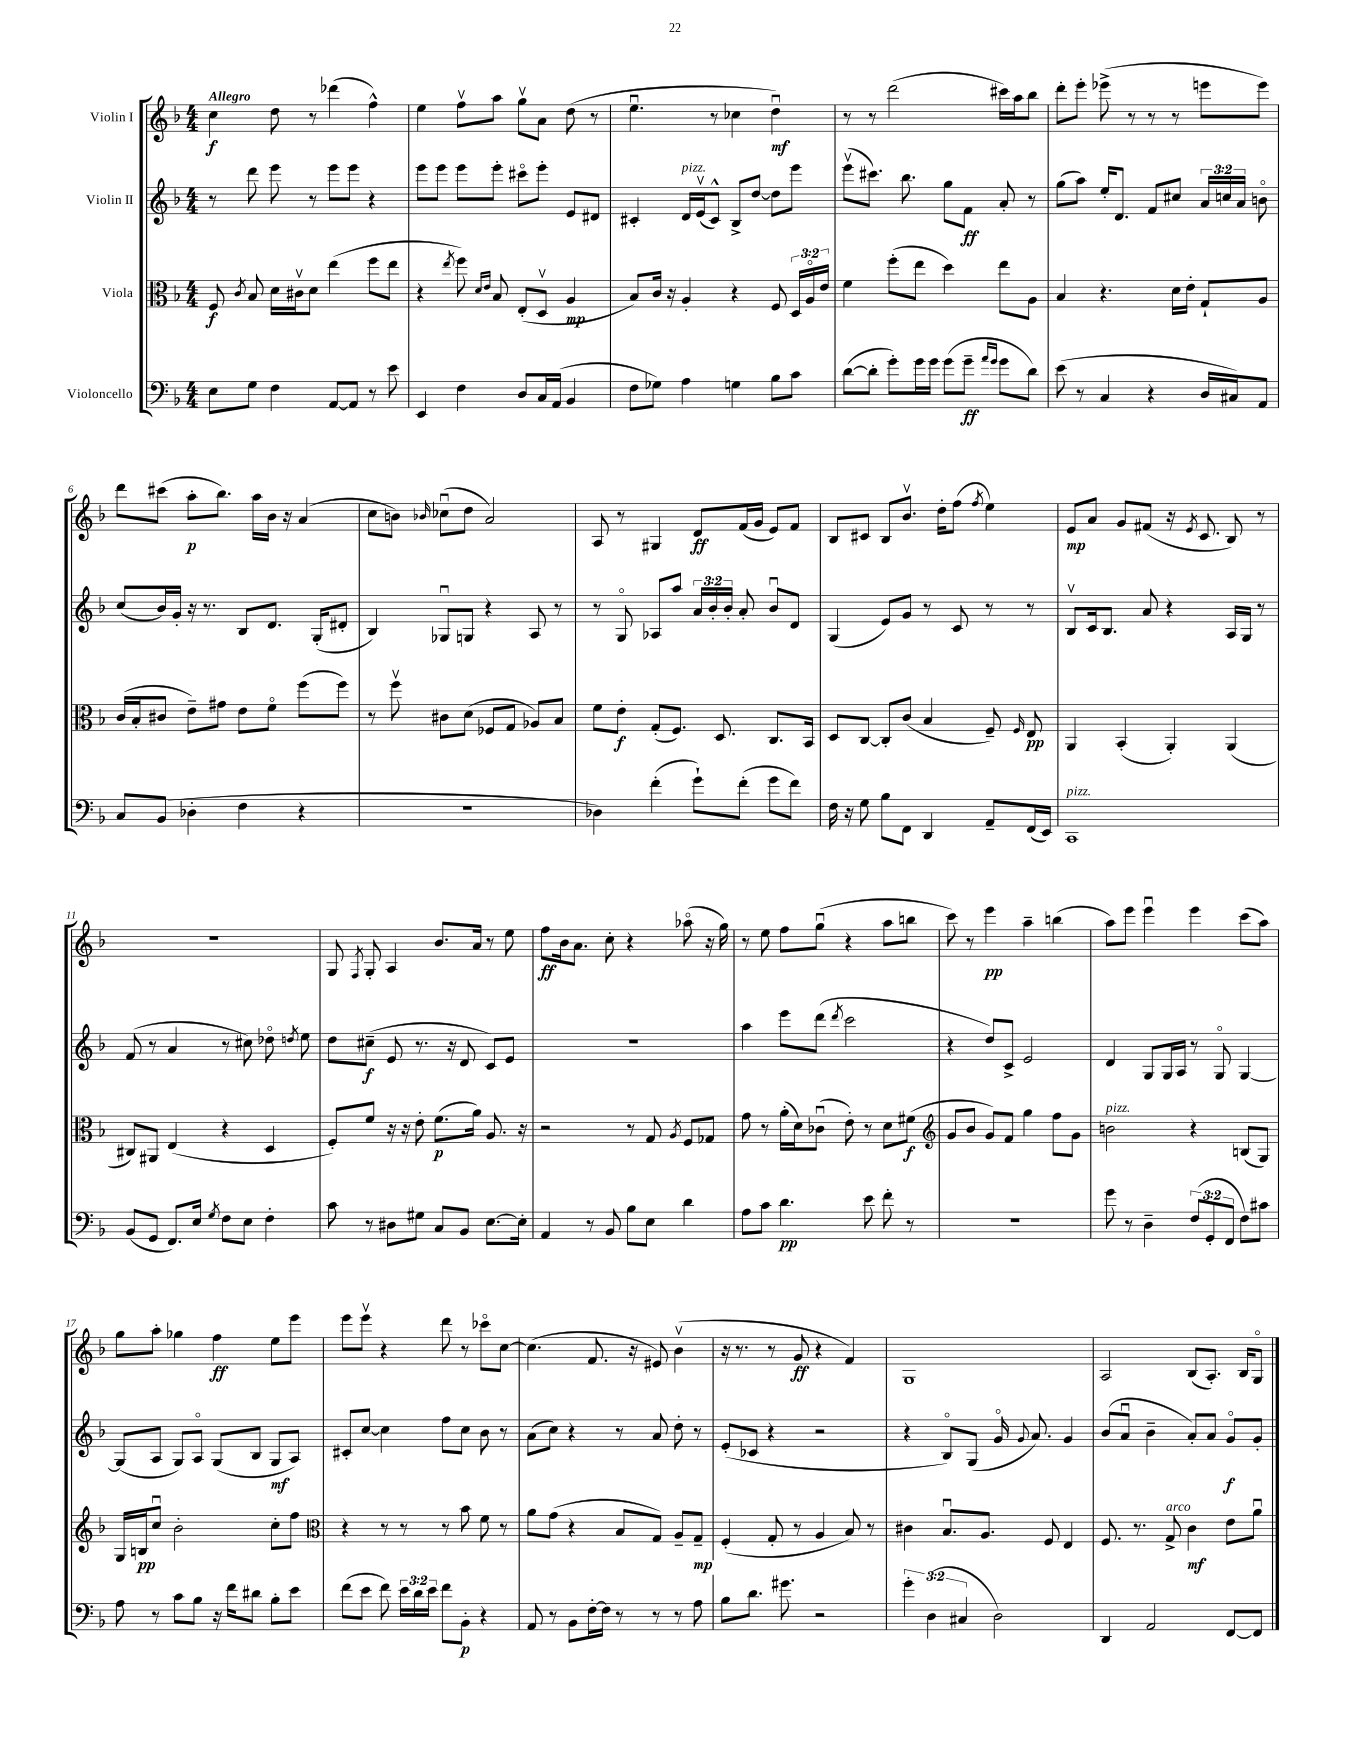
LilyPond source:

<<
\new StaffGroup <<
\new Staff = "s0" \with { instrumentName = "Violin I" } {
    \clef treble \key f \major \numericTimeSignature \time 4/4 \tempo "Allegro"
    \autoBeamOff c''4\f d''8 r8 des'''4( f''4-^) |
    e''4 f''8[\upbow a''8] g''8[\upbow a'8] d''8( r8 |
    e''4.\downbow r8 ces''4 d''4\downbow\mf) |
    r8 r8 d'''2( cis'''16[) a''16 bes''8] |
    d'''8[-. e'''8]-. ees'''8->( r8 r8 r8 e'''8[ e'''8]) |
    d'''8[ cis'''8]( a''8[-.\p bes''8.]) a''16[ bes'16] r16 a'4( |
    c''8[ b'8]) \grace { bes'16 } ces''8[\downbow( d''8] a'2) |
    a8 r8 gis4 d'8[\ff f'16( g'16] e'8[) f'8] |
    bes8[ cis'8] bes8[ bes'8.]\upbow d''16[-. f''8]( \acciaccatura { f''8 } e''4) |
    e'8[\mp a'8] g'8[ fis'8]( r16 \acciaccatura { e'8 } c'8. bes8) r8 |
    R1 |
    g8 \acciaccatura { f8 } g8-. a4 bes'8.[ a'16] r8 e''8 |
    f''8[\ff bes'16 a'8.] c''8-. r4 aes''8\flageolet( r16 g''16) |
    r8 e''8 f''8[ g''8]\downbow( r4 a''8[ b''8] |
    c'''8) r8 e'''4\pp a''4-- b''4( |
    a''8[) e'''8] e'''4\downbow e'''4 c'''8[( a''8]) |
    g''8[ a''8]-. ges''4 f''4\ff e''8[ e'''8] |
    e'''8[ e'''8]\upbow r4 d'''8 r8 ces'''8[\flageolet c''8]~ |
    c''4.( f'8. r16 eis'8) bes'4\upbow( |
    r16 r8. r8 g'8\ff r4 f'4) |
    g1 |
    a2 bes8[( a8.]-.) bes16[ g8]\flageolet \bar "|." |
}
\new Staff = "s1" \with { instrumentName = "Violin II" } {
    \clef treble \key f \major \numericTimeSignature \time 4/4 \override Staff.TupletNumber.text = #tuplet-number::calc-fraction-text
    \autoBeamOff r8 d'''8 e'''8 r8 e'''8[ e'''8] r4 |
    e'''8[ e'''8] e'''8[ e'''8]-. cis'''8[\flageolet e'''8]-. e'8[ dis'8] |
    cis'4-. d'16[^\markup { \italic "pizz." } e'16\upbow( cis'8]-^) bes8[-> d''8]~ d''8[ e'''8] |
    e'''8[\upbow( cis'''8.]) bes''8. g''8[ f'8]\ff a'8-. r8 |
    g''8[( a''8]) e''16[-. d'8.] f'8[ cis''8] \tuplet 3/2 { a'16[ c''16 a'16] } b'8\flageolet |
    c''8[( bes'16) g'16]-. r16 r8. bes8[ d'8.] g16[-.( dis'8]-. |
    bes4) ges8[\downbow g8] r4 a8 r8 |
    r8 g8\flageolet aes8[ a''8] \tuplet 3/2 { a'16[ bes'16-. bes'16]-. } a'8-. bes'8[\downbow d'8] |
    g4( e'8[) g'8] r8 c'8 r8 r8 |
    bes8[\upbow c'16 bes8.] a'8 r4 a16[ g16] r8 |
    f'8( r8 a'4 r8 cis''8) des''8\flageolet \acciaccatura { d''8 } e''8 |
    d''8[ cis''8]--\f( e'8 r8. r16 d'8 c'8[) e'8] |
    R1 |
    a''4 e'''8[ d'''8]( \acciaccatura { d'''8 } c'''2 |
    r4 d''8[) c'8]-> e'2 |
    d'4 g8[ g16 a16] r8 g8\flageolet g4~ |
    g8[( a8] g8[) a8]\flageolet g8[( bes8] g8[\mf a8]) |
    cis'8[-. c''8]~ c''4 f''8[ c''8] bes'8 r8 |
    a'8[( c''8]) r4 r8 a'8 d''8-. r8 |
    e'8[-.( ces'8] r4 r2 |
    r4 bes8[\flageolet) g8]( g'16\flageolet \appoggiatura { g'8 } a'8.) g'4 |
    bes'8[( a'8]\downbow bes'4-- a'8[-.) a'8] g'8[\flageolet\f g'8]-. \bar "|." |
}
\new Staff = "s2" \with { instrumentName = "Viola" } {
    \clef alto \key f \major \numericTimeSignature \time 4/4 \override Staff.TupletNumber.text = #tuplet-number::calc-fraction-text
    \autoBeamOff f8\f \acciaccatura { c'8 } bes8 d'16[ cis'16\upbow d'8] e''4( f''8[ e''8] |
    r4 \acciaccatura { e''8 } f''8) \grace { d'16[ e'16] } bes8 e8[-.( d8]\upbow a4\mp |
    bes8[) c'16] r16 a4-. r4 f8 \tuplet 3/2 { d16[ a16\flageolet e'16] } |
    f'4 f''8[-.( e''8] d''4) e''8[ a8] |
    bes4 r4. d'16[ e'16]-. g8[-! a8] |
    c'16[( bes16-. cis'8] e'8[--) gis'8] e'8[ f'8]\flageolet f''8[( f''8]) |
    r8 f''8\upbow cis'8[ d'8]( fes8[ g8] aes8[) bes8] |
    f'8[ e'8]-.\f g8[-.( f8.]) d8. c8.[ bes,16] |
    d8[ c8]~ c8[-. c'8]( bes4 f8--) \grace { f16 } e8\pp |
    a,4 bes,4-.( a,4-.) a,4( |
    cis8[) ais,8] e4( r4 d4 |
    f8[-.) f'8] r16 r16 e'8-. f'8.[\p( a'16]) a8. r16 |
    r2 r8 g8 \acciaccatura { a8 } f8[ ges8] |
    g'8 r8 a'16[-.( d'16) ces'8]\downbow( e'8-.) r8 d'8[ fis'8]\f( |
    \clef treble g'8[ bes'8] g'8[) f'8] g''4 f''8[ g'8] |
    b'2^\markup { \italic "pizz." } r4 b8[( g8]) |
    g16[ b16\pp c''8]\downbow bes'2-. c''8[-. f''8] |
    \clef alto r4 r8 r8 r8 bes'8 f'8 r8 |
    a'8[ g'8]( r4 bes8[ g8]) a8[-- g8]--\mp |
    f4-.( g8-. r8 a4 bes8) r8 |
    cis'4 bes8.[\downbow a8.] f8 e4 |
    f8. r8. g8->^\markup { \italic "arco" } c'4\mf e'8[ a'8]\downbow \bar "|." |
}
\new Staff = "s3" \with { instrumentName = "Violoncello" } {
    \clef bass \key f \major \numericTimeSignature \time 4/4 \override Staff.TupletNumber.text = #tuplet-number::calc-fraction-text
    \autoBeamOff e8[ g8] f4 a,8[~ a,8] r8 e'8 |
    e,4 f4 d8[ c16 a,16]( bes,4 |
    f8[ ges8]) a4 g4 bes8[ c'8] |
    d'8[~( d'8]-. g'8[-.) g'16 g'16] g'8[( g'8]--\ff \grace { a'16[ g'16] } g'8[ d'8]) |
    e'8( r8 c4 r4 d16[ cis16) a,8] |
    c8[ bes,8]( des4-. f4 r4 |
    R1 |
    des4) f'4-.( g'8[-!) f'8]-.( g'8[ f'8]) |
    f16 r16 g8 bes8[ f,8] d,4 a,8[-- f,16( e,16]) |
    c,1^\markup { \italic "pizz." } |
    bes,8[( g,8] f,8.[) e16] \acciaccatura { g8 } f8[ e8] f4-. |
    c'8 r8 dis8[ gis8] c8[ bes,8] e8.[~ e16]-. |
    a,4 r8 bes,8 bes8[ e8] d'4 |
    a8[ c'8] d'4.\pp e'8 f'8-. r8 |
    r1 |
    g'8 r8 d4-- \tuplet 3/2 { f8[( g,8-. f,8] } f8[) cis'8] |
    a8 r8 c'8[ bes8] r16 f'16[ dis'8] bes8[-. e'8] |
    f'8[( e'8] f'8) \tuplet 3/2 { e'16[ d'16 e'16] } f'8[ bes,8]-.\p r4 |
    a,8 r8 bes,8[ f16~-. f16] r8 r8 r8 a8 |
    bes8[ d'8.] gis'8. r2 |
    \tuplet 3/2 { g'4-. d4( cis4 } d2) |
    d,4 a,2 f,8[~ f,8] \bar "|." |
}
>>
>>
